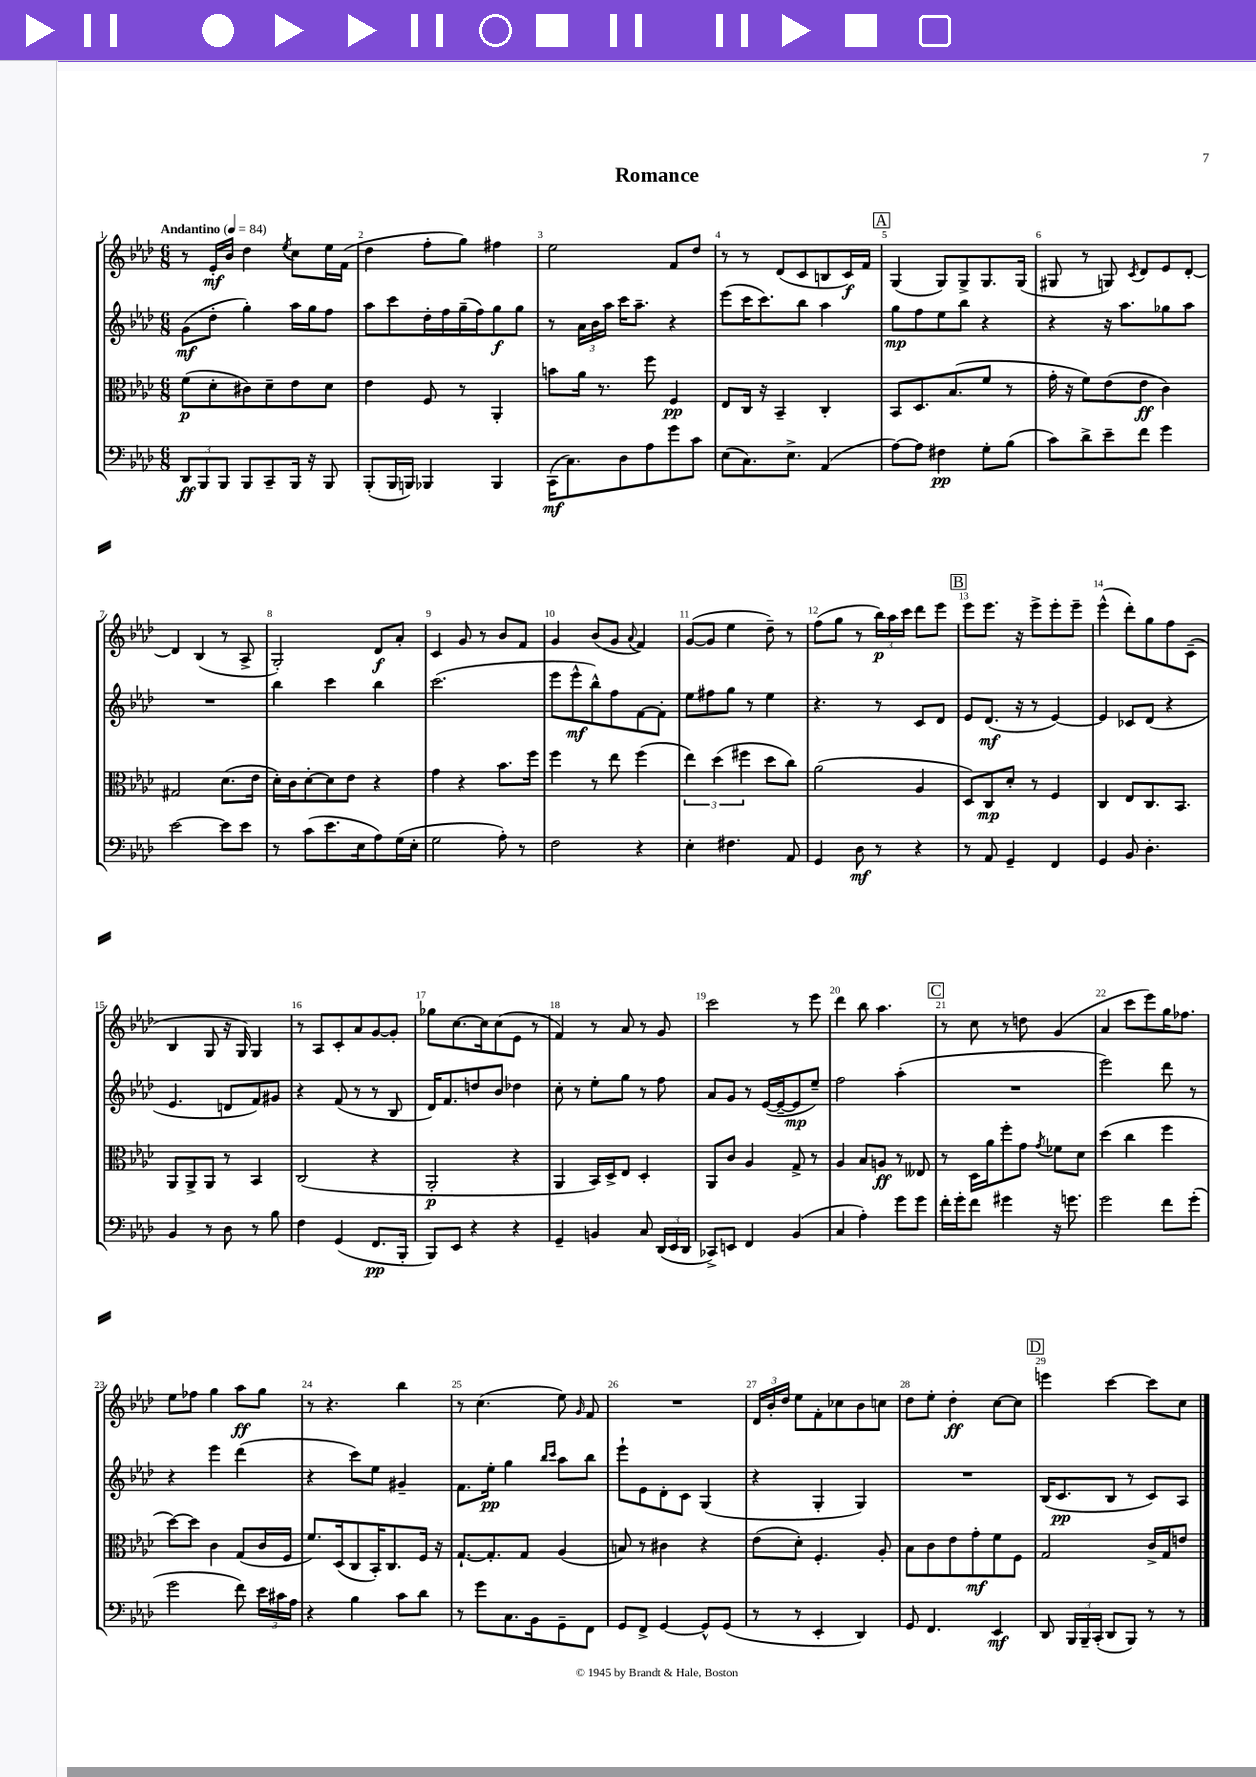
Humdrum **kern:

**kern	**dynam	**kern	**dynam	**kern	**dynam	**kern	**dynam
*part4	*part4	*part3	*part3	*part2	*part2	*part1	*part1
*staff4	*staff4	*staff3	*staff3	*staff2	*staff2	*staff1	*staff1
*clefF4	*	*clefC3	*	*clefG2	*	*clefG2	*
*k[b-e-a-d-]	*	*k[b-e-a-d-]	*	*k[b-e-a-d-]	*	*k[b-e-a-d-]	*
*M6/8	*	*M6/8	*	*M6/8	*	*M6/8	*
*MM84	*	*MM84	*	*MM84	*	*MM84	*
=1	=1	=1	=1	=1	=1	=1	=1
!	!	!	!	!	!	!LO:TX:a:B:t=Andantino	!
12DD-/L	ff	(8f\L	p	(8g\L	mf	8r	.
12BBB-/	.	.	.	.	.	.	.
.	.	8d-'\	.	8dd-'\J	.	16e-'/LL	mf
12BBB-/J	.	.	.	.	.	.	.
.	.	.	.	.	.	16b-/JJ	.
8BBB-/L	.	8c#X\)	.	4gg'\)	.	4dd-\	.
8CC~/	.	8d-~\	.	.	.	.	.
.	.	.	.	.	.	8qee-/	.
16BBB-/Jk	.	8e-\	.	16aa-\LL	.	8cc\L	.
16r	.	.	.	16gg\J	.	.	.
8BBB-/	.	8d-\J	.	8ff\J	.	16ee-\L	.
.	.	.	.	.	.	(16f\JJ	.
=2	=2	=2	=2	=2	=2	=2	=2
(8BBB-'/L	.	4e-\	.	8aa-\L	.	4dd-\	.
16BBB-/L	.	.	.	8ccc\	.	.	.
16BBBn/JJ)	.	.	.	.	.	.	.
4BBB-X/	.	8F/	.	16dd-'\L	.	8ff'\L	.
.	.	.	.	16ff\	.	.	.
.	.	8r	.	(16gg~\	.	8gg\J)	.
.	.	.	.	16ff\J)	.	.	.
4BBB-/	.	4AA-'/	.	8gg\	f	4ff#X\	.
.	.	.	.	8gg\J	.	.	.
=3	=3	=3	=3	=3	=3	=3	=3
(16CC\KL	mf	8bn\L	.	8r	.	2ee-\	.
8.C\)	.	.	.	.	.	.	.
.	.	16a-\Jk	.	24a-\LL	.	.	.
.	.	.	.	24b-\	.	.	.
.	.	8.r	.	.	.	.	.
.	.	.	.	24aa-\JJ	.	.	.
8D-\	.	.	.	16ccc\KL	.	.	.
.	.	.	.	8.aa-~\J	.	.	.
8A-\	.	8ff\	.	.	.	.	.
8g\	.	4F/	pp	4r	.	8f/L	.
8c\J	.	.	.	.	.	8dd-/J	.
=4	=4	=4	=4	=4	=4	=4	=4
(8E-\L	.	8E-/L	.	(8eee-\L	.	8r	.
8.C\)	.	16C/Jk	.	16ccc\K	.	8r	.
.	.	16r	.	8.ccc\)	.	.	.
.	.	4BB-~/	.	.	.	(8d-/L	.
8.E-^\J	.	.	.	.	.	.	.
.	.	.	.	8bb-\J	.	8c/	.
(4AA-/	.	4C'/	.	4aa-\	.	8Bn/	.
.	.	.	.	.	.	16c/L)	f
.	.	.	.	.	.	16f/JJ	.
!!LO:REH:place=s1:t=A
=5	=5	=5	=5	=5	=5	=5	=5
[8A-\L)	.	8BB-/L	.	8gg\L	mp	(4G/	.
8A-\J]	.	8.D-/	.	8ff\	.	.	.
4F#X\	pp	.	.	8ee-\	.	8G/L)	.
.	.	(8.B-/	.	.	.	.	.
.	.	.	.	8bb-\J	.	8G^/	.
8G'\L	.	8f/J	.	4r	.	8.G/	.
(8B-\J	.	8r	.	.	.	.	.
.	.	.	.	.	.	(16G/Jk	.
=6	=6	=6	=6	=6	=6	=6	=6
8c\L)	.	16g'\	.	4r	.	8G#X/	.
.	.	16r	.	.	.	.	.
8d-^\	.	8f\L)	.	.	.	8r	.
8e-~\	.	(8e-\	.	16r	.	8Gn/)	.
.	.	.	.	8.aa-\L	.	.	.
.	.	.	.	.	.	8qc/	.
8f\J	.	8e-\J	ff	.	.	8d-/L	.
4g\	.	4c\)	.	8gg-X\	.	8e-/	.
.	.	.	.	8aa-\J	.	[8d-'/J	.
!!LO:LB:g=z
=7	=7	=7	=7	=7	=7	=7	=7
[2e-\	.	2G#X/	.	2.r	.	4d-/]	.
.	.	.	.	.	.	(4B-/	.
8e-\L]	.	(8.d-\L	.	.	.	8r	.
8e-\J	.	.	.	.	.	8A-^/	.
.	.	16e-\Jk	.	.	.	.	.
=8	=8	=8	=8	=8	=8	=8	=8
8r	.	16d-'\LL)	.	4bb-\	.	2G'/)	.
.	.	16c\J	.	.	.	.	.
(8c\L	.	[8d-'\	.	.	.	.	.
8.e-\	.	8d-\]	.	4ccc\	.	.	.
.	.	8e-\J	.	.	.	.	.
16E-\k	.	.	.	.	.	.	.
8A-\)	.	4r	.	4bb-\	.	8d-/L	f
(16G\L	.	.	.	.	.	8a-'/J	.
16E-'\JJ	.	.	.	.	.	.	.
=9	=9	=9	=9	=9	=9	=9	=9
2G\	.	4g\	.	(2.ccc\	.	4c/	.
.	.	4r	.	.	.	8g/	.
.	.	.	.	.	.	8r	.
8A-'\)	.	8.b-\L	.	.	.	8b-/L	.
8r	.	.	.	.	.	8f/J	.
.	.	16ff\Jk	.	.	.	.	.
=10	=10	=10	=10	=10	=10	=10	=10
2F\	.	4ff\	.	8eee-\L	.	4g/	.
.	.	.	.	8eee-^^\	mf	.	.
.	.	8r	.	8bb-^^\)	.	(8b-/L	.
.	.	8ee-\	.	8ff\	.	8g/J	.
.	.	.	.	.	.	8qqa-/	.
4r	.	(4ff\	.	[8f\	.	4f/)	.
.	.	.	.	8f'\J]	.	.	.
=11	=11	=11	=11	=11	=11	=11	=11
4E-'\	.	6ee-\)	.	8ee-\L	.	([8g/L	.
.	.	.	.	8ff#X\	.	8g/J]	.
.	.	(6dd-\	.	.	.	.	.
4.F#X\	.	.	.	8gg\J	.	4ee-\	.
.	.	6ff#X\	.	.	.	.	.
.	.	.	.	8r	.	.	.
.	.	8dd-\L	.	4ee-\	.	8dd-~\)	.
8AA-/	.	8cc\J)	.	.	.	8r	.
=12	=12	=12	=12	=12	=12	=12	=12
4GG/	.	(2a-\	.	4.r	.	(8ff\L	.
.	.	.	.	.	.	8gg\J	.
8D-\	mf	.	.	.	.	8r	.
8r	.	.	.	8r	.	24bb-\LL)	p
.	.	.	.	.	.	24aa-\	.
.	.	.	.	.	.	24ccc\JJ	.
4r	.	4A-/	.	8c/L	.	8ddd-\L	.
.	.	.	.	8d-/J	.	8eee-\J	.
!!LO:REH:place=s1:t=B
=13	=13	=13	=13	=13	=13	=13	=13
8r	.	8D-/L)	.	8e-/L	.	8eee-\L	.
8AA-/	.	8C/	mp	(8.d-/J	mf	8.eee-\J	.
4GG~/	.	8d-'/J	.	.	.	.	.
.	.	.	.	16r	.	16r	.
.	.	8r	.	8r	.	8eee-^\L	.
4FF/	.	4F/	.	[4e-/)	.	8eee-'\	.
.	.	.	.	.	.	8eee-~\J	.
=14	=14	=14	=14	=14	=14	=14	=14
4GG/	.	4C/	.	4e-/]	.	(4eee-^^\	.
8BB-/	.	8E-/L	.	8c-X/L	.	8ddd-'\L)	.
4.D-'\	.	8.C/	.	(8d-/J	.	8gg\	.
.	.	.	.	4r	.	8ff\	.
.	.	8.BB-/J	.	.	.	.	.
.	.	.	.	.	.	(8c~\J	.
!!LO:LB:g=z
=15	=15	=15	=15	=15	=15	=15	=15
4BB-/	.	8AA-/L	.	4.e-/	.	4B-/	.
.	.	8AA-^/	.	.	.	.	.
8r	.	8AA-/J	.	.	.	8G/	.
8D-\	.	8r	.	8dn/L	.	16r	.
.	.	.	.	.	.	16G/)	.
8r	.	4BB-/	.	8f/)	.	4G/	.
8B-\	.	.	.	8g#X/J	.	.	.
=16	=16	=16	=16	=16	=16	=16	=16
4F\	.	(2C/	.	4r	.	8r	.
.	.	.	.	.	.	8A-/L	.
(4GG/	.	.	.	(8f/	.	8c'/	.
.	.	.	.	8r	.	8a-/	.
8.FF/L	pp	4r	.	8r	.	[8g/	.
.	.	.	.	8B-/	.	8g'/J]	.
16BBB-'/Jk	.	.	.	.	.	.	.
=17	=17	=17	=17	=17	=17	=17	=17
8BBB-/L)	.	2AA-'/	p	16d-/KL)	.	8gg-X\L	.
.	.	.	.	8.f/	.	.	.
8EE-/J	.	.	.	.	.	[8.cc\	.
4r	.	.	.	8ddn/	.	.	.
.	.	.	.	.	.	16cc\k]	.
.	.	.	.	8b-/J	.	(8cc\	.
4r	.	4r	.	4dd-X\	.	8e-\J	.
.	.	.	.	.	.	8r	.
=18	=18	=18	=18	=18	=18	=18	=18
4GG~/	.	4AA-/	.	8cc'\	.	4f/)	.
.	.	.	.	8r	.	.	.
4BBn/	.	16BB-/LL)	.	8ee-'\L	.	8r	.
.	.	16D-^/J	.	.	.	.	.
.	.	8E-/J	.	8gg\J	.	8a-/	.
8C/	.	4D-'/	.	8r	.	8r	.
(24DD-/LL	.	.	.	8ff\	.	8g/	.
24EE-/	.	.	.	.	.	.	.
24DD-/JJ	.	.	.	.	.	.	.
=19	=19	=19	=19	=19	=19	=19	=19
8CC-X^/L)	.	8AA-/L	.	8a-/L	.	2ccc\	.
8EEn/J	.	8c/J	.	8g/J	.	.	.
4FF/	.	4A-/	.	8r	.	.	.
.	.	.	.	([16e-/LL	.	.	.
.	.	.	.	16e-~/J_	.	.	.
(4BB-/	.	8G^/	.	8e-/]	mp	8r	.
.	.	8r	.	8ee-~/J)	.	8eee-\	.
=20	=20	=20	=20	=20	=20	=20	=20
4C/	.	4A-/	.	2ff\	.	4ddd-\	.
4A-'\)	.	8B-/L	.	.	.	8bb-\	.
.	.	8An/J	ff	.	.	4.aa-\	.
8g\L	.	8r	.	(4aa-'\	.	.	.
8g\J	.	8E--X/	.	.	.	.	.
!!LO:REH:place=s1:t=C
=21	=21	=21	=21	=21	=21	=21	=21
16f'\LL	.	8r	.	2.r	.	8r	.
16g'\J	.	.	.	.	.	.	.
8f\J	.	16D-\LL	.	.	.	8cc\	.
.	.	16a-\J	.	.	.	.	.
4g#X\	.	8ff'\	.	.	.	8r	.
.	.	8g\J	.	.	.	8ddn\	.
.	.	8qg/	.	.	.	.	.
16r	.	8f-X\L	.	.	.	(4g/	.
8.gn\	.	.	.	.	.	.	.
.	.	8d-\J	.	.	.	.	.
=22	=22	=22	=22	=22	=22	=22	=22
2g\	.	(4dd-\	.	2eee-\)	.	4a-/	.
.	.	4cc\	.	.	.	8ccc\L	.
.	.	.	.	.	.	8eee-\)	.
8f\L	.	4ff\	.	8ddd-\	.	16gg\K	.
.	.	.	.	.	.	8.ff-X\J	.
(8g'\J	.	.	.	8r	.	.	.
!!LO:LB:g=z
=23	=23	=23	=23	=23	=23	=23	=23
2g\	.	[8dd-\L)	.	4r	.	8ee-\L	.
.	.	8dd-\J]	.	.	.	8ff-X\J	.
.	.	4c\	.	4eee-\	.	4gg\	.
8f\)	.	(8G/L	.	(4ddd-\	.	8aa-\L	ff
24e-\LL	.	16c/L	.	.	.	8gg\J	.
24c#X\	.	.	.	.	.	.	.
.	.	16F/JJ	.	.	.	.	.
24A-\JJ	.	.	.	.	.	.	.
=24	=24	=24	=24	=24	=24	=24	=24
4r	.	8.f/L)	.	4r	.	8r	.
.	.	.	.	.	.	4.r	.
.	.	(16D-/k	.	.	.	.	.
4B-\	.	8C/	.	8ccc\L)	.	.	.
.	.	16BB-'/K)	.	8ee-\J	.	.	.
.	.	8.C/	.	.	.	.	.
8c\L	.	.	.	4g#X~/	.	4bb-\	.
8d-\J	.	16F/Jk	.	.	.	.	.
.	.	16r	.	.	.	.	.
=25	=25	=25	=25	=25	=25	=25	=25
8r	.	[8.G`/L	.	8.f\L	.	8r	.
8g\L	.	.	.	.	.	(4.cc\	.
.	.	8.G'/]	.	16ee-'\Jk	pp	.	.
8.C\	.	.	.	4gg\	.	.	.
.	.	8G/J	.	.	.	.	.
16BB-\k	.	.	.	.	.	.	.
.	.	.	.	16qqbb-/LL	.	.	.
.	.	.	.	16qqccc/JJ	.	.	.
8GG~\	.	(4A-/	.	8aa-\L	.	8ee-\)	.
.	.	.	.	.	.	16qqg/	.
8FF\J	.	.	.	8bb-\J	.	8f/	.
=26	=26	=26	=26	=26	=26	=26	=26
8GG/L	.	8Bn/)	.	8eee-`\L	.	2.r	.
8FF^/J	.	8r	.	8e-\	.	.	.
[4GG/	.	4c#X\	.	8d-'\	.	.	.
.	.	.	.	8c\J	.	.	.
8GG^^/L]	.	4r	.	(4G/	.	.	.
(8GG/J	.	.	.	.	.	.	.
=27	=27	=27	=27	=27	=27	=27	=27
8r	.	(8e-\L	.	4r	.	24d-/LL	.
.	.	.	.	.	.	24b-'/	.
.	.	.	.	.	.	24dd-/JJ	.
8r	.	8d-'\J)	.	.	.	8ee-\L	.
4EE-'/	.	4.F'/	.	4G'/	.	8f'\	.
.	.	.	.	.	.	8cc-X\	.
4DD-/)	.	.	.	4G/)	.	8b-\	.
.	.	8A-'/	.	.	.	8ccn\J	.
=28	=28	=28	=28	=28	=28	=28	=28
8GG/	.	8B-\L	.	2.r	.	8dd-\L	.
4.FF/	.	8c\	.	.	.	8ee-'\J	.
.	.	8e-\	.	.	.	4dd-'\	ff
.	.	8g'\	mf	.	.	.	.
4EE-/	mf	8f\	.	.	.	[8cc\L	.
.	.	8F\J	.	.	.	8cc\J]	.
!!LO:REH:place=s1:t=D
=29	=29	=29	=29	=29	=29	=29	=29
8DD-/	.	2G/	.	(16B-/KL	.	4eeen\	.
.	.	.	.	8.c/	pp	.	.
24BBB-/LL	.	.	.	.	.	.	.
24BBB-~/	.	.	.	.	.	.	.
(24CC'/JJ	.	.	.	.	.	.	.
8DD-/L	.	.	.	8B-/J	.	[4ccc\	.
8BBB-/J)	.	.	.	8r	.	.	.
8r	.	16c^/LL	.	8c/L)	.	8ccc\L]	.
.	.	16G/J	.	.	.	.	.
8r	.	8en/J	.	8A-/J	.	8cc\J	.
==	==	==	==	==	==	==	==
*-	*-	*-	*-	*-	*-	*-	*-
